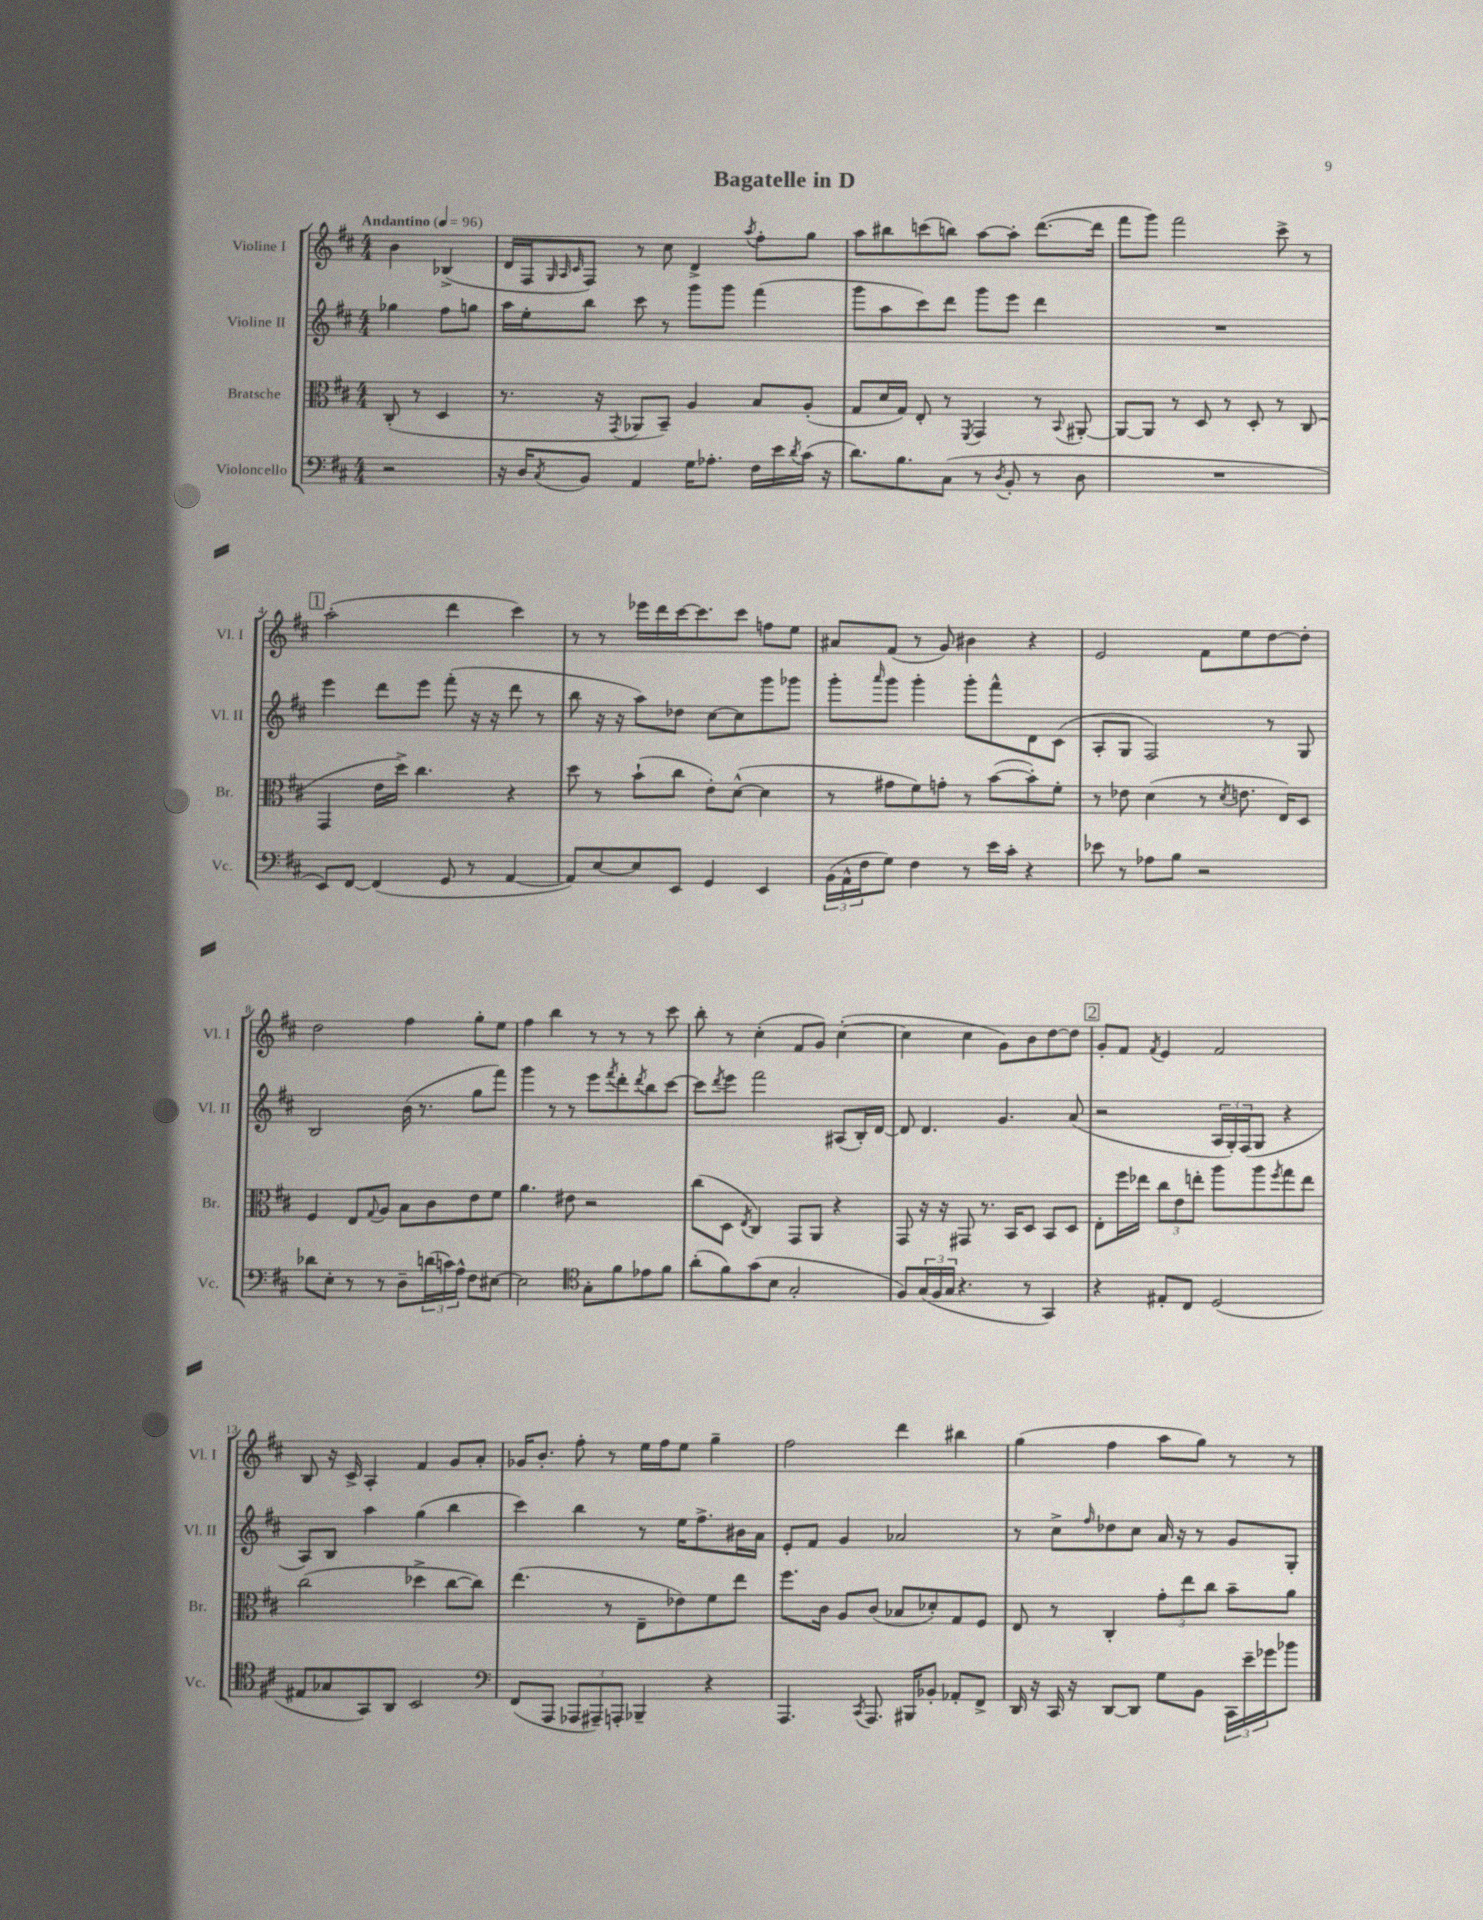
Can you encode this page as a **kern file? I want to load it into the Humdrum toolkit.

**kern	**kern	**kern	**kern
*part4	*part3	*part2	*part1
*staff4	*staff3	*staff2	*staff1
*I"Violoncello	*I"Bratsche	*I"Violine II	*I"Violine I
*I'Vc.	*I'Br.	*I'Vl. II	*I'Vl. I
*clefF4	*clefC3	*clefG2	*clefG2
*k[f#c#]	*k[f#c#]	*k[f#c#]	*k[f#c#]
*M4/4	*M4/4	*M4/4	*M4/4
*MM96	*MM96	*MM96	*MM96
=	=	=	=
!	!	!	!LO:TX:a:B:t=Andantino
2r	(8C#'/	4gg-X\	4b\
.	8r	.	.
.	4D/	8ff#\L	(4B-X^/
.	.	8ggn\J	.
=1	=1	=1	=1
16r	8.r	16aa\LL	16d/LL
16D/KL	.	16ee'\J	16F#/J
.	.	.	32qqG/
.	.	.	32qqA/
8qC#/	.	.	32qqc#/
8BB/J	.	8bb\J	8F#/J)
.	16r	.	.
.	8qGG/	.	.
4AA/	8AA-X/L	8ccc#\	8r
.	8BB~/J)	8r	8cc#\
16G\KL	4A/	8ggg\L	4d^/
8.A-X'\J	.	.	.
.	.	8ggg\J	.
.	.	.	8qaa/
16F#\LL	8B/L	(4fff#\	8ff#'\L
16e\	.	.	.
8qd/	.	.	.
(16c#\JJ	(8A'/J	.	8gg\J
16r	.	.	.
=2	=2	=2	=2
8.d\L)	8G/L	8ggg\L	8aa\L
.	16d/L	8aa\	8bb#X\
8.B\	16G/JJ)	.	.
.	8E'/	8ccc#\)	(8cccn\
(8C#\J	8r	8ddd\J	8bbn\J)
.	8qFF#/	.	.
8r	4GG/	8ggg\L	[8aa\L
8qD/	.	.	.
8BB'/	.	8eee\J	8aa'\J]
8r	8r	4ddd\	([8.ddd\L
.	8qqBB/	.	.
8D\	[8AA#X'/	.	.
.	.	.	16ddd\Jk]
=3	=3	=3	=3
1r	8AA#/L_	1r	8fff#\L
.	8AA#/J]	.	8ggg\J)
.	8r	.	2fff#\
.	8D/	.	.
.	8r	.	.
.	8D'/	.	.
.	8r	.	8ccc#^\
.	(8C#/	.	8r
!!LO:LB:g=z
!!LO:REH:place=s1:t=1
=4	=4	=4	=4
8EE/L)	4GG/	4eee\	(2aa'\
[8FF#/J	.	.	.
(4FF#/]	16e\LL	8ddd\L	.
.	16dd^\JJ)	.	.
.	4.cc#\	8eee\J	.
8GG/	.	(8fff#'\	4ddd\
8r	.	16r	.
.	.	16r	.
[4AA/	4r	8ddd\	4ccc#\)
.	.	8r	.
=5	=5	=5	=5
8AA/L])	8dd\	8bb\	8r
[8E/	8r	16r	8r
.	.	16r	.
8E/]	(8b`\L	8aa\L)	16eee-X\LL
.	.	.	16ddd\
8EE/J	8cc#\J	8dd-X\J	[16ccc#\J
.	.	.	8.ccc#\]
4GG/	8e'\L)	[8cc#\L	.
.	([8d^^\J	8cc#\]	8ccc#\J
4EE/	4d\]	8ggg\	8ffn\L
.	.	8ggg-X\J	8ee\J
=6	=6	=6	=6
(24BB\LL	8r	8ggg'\L	8a#X/L
24AA^^\	.	.	.
24F#\J	.	.	.
.	.	16qqaaa/	.
8G\J)	8g#X\L	8ggg\J	(8f#/J
4F#\	8f#\)	4ggg'\	8r
.	8gn'\J	.	8g/)
8r	8r	8ggg'\L	4b#X\
16e\LL	([8b\L	8fff#^^\	.
16c#'\JJ	.	.	.
4r	8b'\])	8d\	4r
.	8f#'\J	(8c#\J	.
=7	=7	=7	=7
8e-X\	8r	8A'/L	2e/
8r	8e-X\	8G/J	.
8A-X\L	(4d\	2F#/)	.
8B\J	.	.	.
2r	8r	.	8f#\L
.	8qd/	.	.
.	8.en\	.	8ee\
.	.	8r	[8dd\
.	16E/KL)	.	.
.	8D/J	8G/	8dd'\J]
!!LO:LB:g=z
=8	=8	=8	=8
8d-X\L	4F#/	2B/	2dd\
8E'\J	.	.	.
8r	8E/L	.	.
.	8qqG/	.	.
8r	8A/J	.	.
8D~\L	8B\L	(16b\	4ff#\
.	.	8.r	.
(24dn\L	8c#\	.	.
24cn\)	.	.	.
24A^^\JJ	.	.	.
8F#\L	8e\	8gg\L	8gg'\L
[8E#X\J	8f#\J	8fff#\J)	8ee\J
=9	=9	=9	=9
2E#\]	4.a\	4ggg\	4ff#\
.	.	8r	4bb\
.	8e#X\	8r	.
*clefC4	*	*	*
8G'\L	2r	8eee\L	8r
.	.	8qfff#/	.
8f#\	.	8ddd'\	8r
.	.	8qddd/	.
8e-X\	.	8bb\	8r
8f#\J	.	[8ccc#\J	8ccc#\
=10	=10	=10	=10
(8a'\L	(8cc#\L	8ccc#\L]	8bb'\
.	.	8qddd/	.
8f#\)	8D\J	8eee\J	8r
.	8qE/	.	.
(8g\	4C#/)	2fff#\	(4cc#'\
8B\J	.	.	.
2G'/	8GG/L	.	8f#/L
.	8AA/J	.	8g/J)
.	4r	(8A#X/L	([4cc#'\
.	.	16B'/L)	.
.	.	[16d/JJ	.
=11	=11	=11	=11
8F#/L)	8GG/	8d/]	4cc#\]
(24G/L	16r	4.d/	.
24F#/	.	.	.
.	16r	.	.
24G/JJ	.	.	.
4.r	8GG#X/	.	4cc#\
.	8.r	.	.
.	.	4.g/	8g\L)
.	16BB/KL	.	.
8r	8D/J	.	8b\
4GG/)	8BB/L	.	[8dd\
.	8D/J	(8a/	8dd\J]
!!LO:REH:place=s1:t=2
=12	=12	=12	=12
4r	8E'\L	2r	8g'/L
.	16ff#\L	.	8f#/J
.	16ee-X\JJ	.	.
.	.	.	8qf#/
8E#X'/L	12cc#\L	.	4e/
.	12e\	.	.
8C#/J	.	.	.
.	12een'\J	.	.
(2D/	8aa\L	24A/LL	2f#/
.	.	24G'/)	.
.	.	(24F#/J	.
.	8aa\	8G/J	.
.	8qff#/	.	.
.	8gg\	4r	.
.	8ee\J	.	.
!!LO:LB:g=z
=13	=13	=13	=13
8E#X/L	(2cc#\	8A/L)	8B/
8G-X/	.	8B/J	16r
.	.	.	16c#^/
8GG/)	.	4aa\	4A'/
8AA/J	.	.	.
2BB/	4dd-X^\	(4gg\	4f#/
.	[8cc#\L	4bb\	8g/L
.	8cc#\J])	.	8a'/J
=14	=14	=14	=14
*clefF4	*	*	*
(8FF#/L	(4.ee\	4ccc#\)	16g-X/KL
.	.	.	8.b'/J
8AAA/J	.	.	.
12AAA-X/L	.	4bb\	8ff#'\
12AAA#X~/)	.	.	.
.	8r	.	8r
12AAAn'/J	.	.	.
4BBB-X~/	8E~\L	8r	16ee\LL
.	.	.	16ff#\J
.	8e-X\)	16ee\KL	8ee\J
.	.	8.ff#^\	.
4r	8f#\	.	4gg~\
.	8ee\J	16b#X\L	.
.	.	16a\JJ	.
=15	=15	=15	=15
4.AAA/	8.ff#\L	8e'/L	2ff#\
.	.	8f#/J	.
.	16c#\Jk	.	.
.	8A/L	4g/	.
8qCC#/	.	.	.
8.AAA/	(8c#/J	.	.
.	8B-X/L	2a-X/	4ddd\
16BBB#X/KL	.	.	.
8BB-X'/J	8d-X'/)	.	.
8AA-X'/L	8G/	.	4bb#X\
8FF#^/J	8F#/J	.	.
=16	=16	=16	=16
16DD/	8E/	8r	(4gg\
16r	.	.	.
16CC#/	8r	8cc#^\L	.
16r	.	.	.
.	.	16qqff#/	.
[8DD/L	4C#'/	8dd-X\	4ff#\
8DD/J]	.	8cc#\J	.
8G\L	12g'\L	16a/	8aa\L
.	.	16r	.
.	12ee\	.	.
8BB\J	.	8r	8gg\J)
.	12cc#\J	.	.
24CC#\LL	8b~\L	8g/L	8r
24e~\	.	.	.
24g-X\J	.	.	.
8b-X\J	8a\J	8G'/J	8r
==	==	==	==
*-	*-	*-	*-
